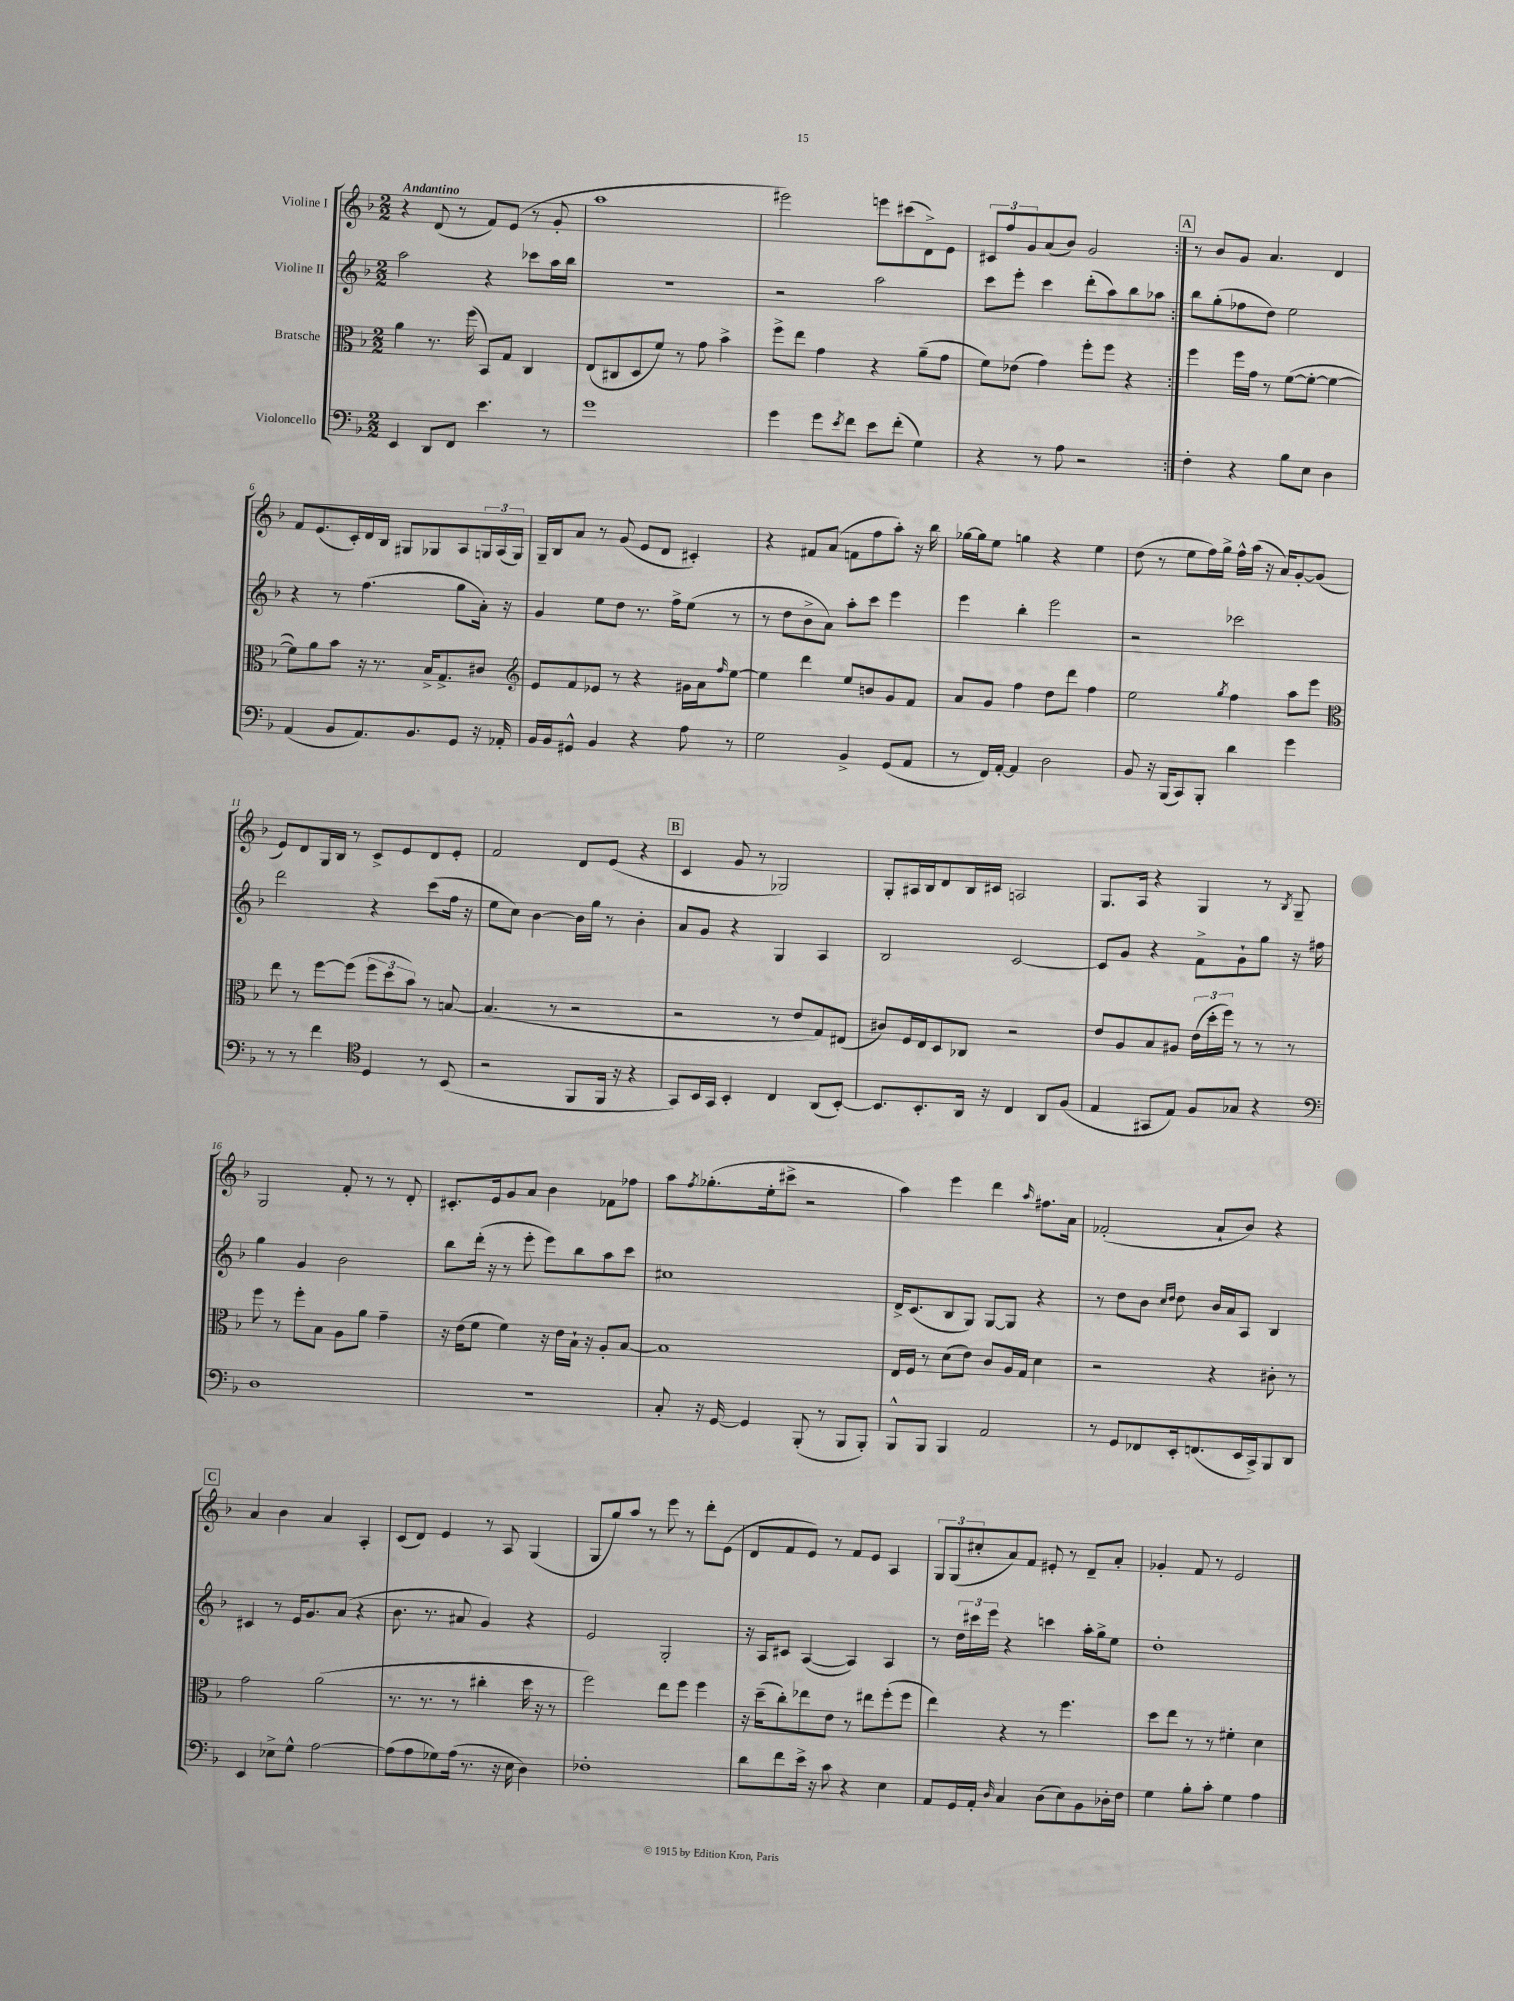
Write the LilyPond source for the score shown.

<<
\new StaffGroup <<
\new Staff = "s0" \with { instrumentName = "Violine I" } {
    \clef treble \key f \major \numericTimeSignature \time 2/2 \tempo "Andantino"
    \repeat volta 2 { r4 d'8( r8 f'8) e'8( r8 g'8-. |
    a''1 |
    eis'''2) e'''8 cis'''8( d'8->) e'8 |
    \tuplet 3/2 { cis'8 f''8 g'8 } a'8( bes'8) g'2 | }
    \mark \markup { \box "A" } r8 bes'8 g'8 a'4. d'4 |
    f'8 e'8.( c'16-.) d'16 bes16 gis8 ges8 a8 \tuplet 3/2 { g16 a16( g16) } |
    g16-- bes16 a'8 r8 g'8( e'8 d'8 cis'4-.) |
    r4 fis'8 a'8( f'8 f''8 a''8-.) r16 bes''16 |
    ges''16~ ges''16 e''8 g''4 r4 e''4 |
    d''8( r8 e''8 f''16) g''16-> f''16-^ a''16( r16 a'16) g'8~-. g'8( |
    e'8) d'8 g16 bes16 r8 c'8-> e'8 d'8 e'8-. |
    f'2 d'8 e'8( r4 |
    \mark \markup { \box "B" } c'4 g'8 r8 ges2) |
    g8-. ais16 bes16 d'8 bes16 cis'16 a2 |
    g8. a16 r4 g4 r8 \acciaccatura { bes8 } g8-- |
    g2 f'8-. r8 r8 d'8-. |
    cis'8.-. e'16 g'8 a'8 bes'4 fes'8 fes''8 |
    a''8 \acciaccatura { f''8 } ges''8.-.( e''16-. cis'''8-> r2 |
    a''4) e'''4 d'''4 \grace { a''16 } fis''8. a'16 |
    fes'2-.( a'8-! bes'8) r4 |
    \mark \markup { \box "C" } a'4 bes'4 a'4 a4-. |
    c'8( d'8) e'4 r8 a8 g4( |
    g8 g''8) a''8 r8 e'''8 r8 d'''8-. e'8( |
    d'8 f'8 e'8) r8 f'8 e'8 a4 |
    \tuplet 3/2 { g8 g8( cis''8-. } a'8) f'8 eis'8-. r8 d'8-- a'8-. |
    ges'4-. f'8 r8 e'2 \bar "|." |
}
\new Staff = "s1" \with { instrumentName = "Violine II" } {
    \clef treble \key f \major \numericTimeSignature \time 2/2
    \repeat volta 2 { a''2 r4 ces'''8 a''16 bes''16 |
    R1 |
    r2 a''2 |
    c'''8 e'''8-. c'''4 d'''8-.( a''8) bes''8 aes''8 | }
    \mark \markup { \box "A" } bes''8 g''8-.( fes''8 d''8) e''2 |
    r4 r8 f''4.( g''8 a'16-.) r16 |
    g'4 e''8 d''8 r8. f''16-> e''8( r8 |
    r8 d''8 bes'8-> a'8) a''8-. c'''8 e'''4 |
    e'''4 bes''4-. e'''2 |
    r2 ces'''2 |
    d'''2 r4 c'''8( f''16 r16 |
    e''8 c''8) bes'4~ bes'16 g''16 r8 bes'4-. |
    \mark \markup { \box "B" } a'8 g'8 r4 g4 a4 |
    bes2 c'2~ |
    c'8 g'8 r4 f'8-> g'8-! g''8 r16 fis''16 |
    g''4 g'4 bes'2 |
    bes''8 d'''16-.( r16 r8 e'''8-. e'''8) bes''8 a''8 c'''8 |
    cis''1 |
    d'16-> c'8.( bes8 g8) g8~ g8 r4 |
    r8 d''8 bes'8 \grace { c''16 d''16 } d''8 bes'16 a'16 a8 bes4 |
    \mark \markup { \box "C" } cis'4 r8 e'16 g'8. a'8( r4 |
    bes'8. r8. ais'8 g'4) r4 |
    e'2 g2-. |
    r16 a16 cis'8 a4~( a4) a4 |
    r8 \tuplet 3/2 { d''16 cis'''16 e'''16 } r4 c'''4 a''16-. g''16-> e''8 |
    d''1-. \bar "|." |
}
\new Staff = "s2" \with { instrumentName = "Bratsche" } {
    \clef alto \key f \major \numericTimeSignature \time 2/2
    \repeat volta 2 { a'4 r8. f''16( bes,8) g8 c4 |
    e8( cis8 d8 f'8) r8 g'8 bes'4-> |
    f''8-> e''8 g'4 r4 a'8--( g'8 |
    f'8) ees'8( g'4) f''8-. f''8 r4 | }
    \mark \markup { \box "A" } f''4 f''16 g'16 r8 f'8~( f'8~-. f'4~ |
    f'8) a'8 bes'8 r16 r8. bes16-> g8.-> cis'8 |
    \clef treble e'8 f'8 ees'8 r8 r4 gis'16 a'16 \grace { f''16 } e''8~ |
    e''4 d'''4 e''8 b'8 g'8 f'8 |
    a'8 g'8 f''4 d''8 d'''8 f''4 |
    e''2 \acciaccatura { g''8 } f''4 a''8 e'''8 |
    \clef alto e''8 r8 f''8~ f''8( \tuplet 3/2 { f''8 d''8 bes'8) } r8 b8~ |
    b4.( r8 r2 |
    \mark \markup { \box "B" } r2 r8 e'8 g8) eis8( |
    cis'8) f16 e16 d8 ces8 r2 |
    e'8 a8 bes8 ais8 \tuplet 3/2 { e'16( d''16-. f''16) } r8 r8 r8 |
    f''8 r8 f''8-. bes8 a8 a'8 g'4-- |
    r16 e'16( f'8 f'4) r16 e'16 bes16-! r16 a8-. bes8~ |
    bes1 |
    e16 f16 r8 d'8( e'8) c'8 a16 g16 d'4 |
    r2 r4 cis'8-. r8 |
    \mark \markup { \box "C" } g'2 a'2( |
    r8. r8. r8 cis''4-. d''16 r16 r8 |
    f''2) e''8 f''8 f''4 |
    r16 d''16--( c''8-.) ees''8 e'8 r8 eis''8 f''8-.( f''8 |
    e''4) r4 r8 f''4. |
    d''8 e''8 r8 r8 fis'4-. d'4 \bar "|." |
}
\new Staff = "s3" \with { instrumentName = "Violoncello" } {
    \clef bass \key f \major \numericTimeSignature \time 2/2
    \repeat volta 2 { e,4 d,8 f,8 e'4. r8 |
    g'1 |
    g'4 g'8 \acciaccatura { e'8 } f'8 e'8 f'8-.( g4) |
    r4 r8 a8 r2 | }
    \mark \markup { \box "A" } f4-. r4 bes8 e8 d4 |
    a,4( bes,8 a,8.) bes,8. g,8 r16 aes,16-. |
    bes,16 bes,16 gis,8-^ bes,4 r4 a8 r8 |
    g2 bes,4-> g,8( a,8 |
    r8 f,16) a,16~-. a,4 d2 |
    bes,8 r16 bes,,16( c,8) bes,,8-. d'4 g'4 |
    r8 r8 f'4 \clef tenor d4 r8 bes,8( |
    r2 f,8 f,16 r16 r4 |
    \mark \markup { \box "B" } g,8) bes,16 g,16 bes,4-. c4 a,8( bes,8~-.) |
    bes,8. bes,8.-. a,16 r16 c4 a,8 f8( |
    e4 gis,8 e8) f8 ges8 r4 |
    \clef bass d1 |
    r1 |
    c8-. r16 g,16~ g,4 bes,,8-.( r8 bes,,8 bes,,8-.) |
    bes,,8-^ bes,,8 bes,,4 a,2 |
    r8 g,8 fes,8 e,16-. f,8.( e,16 c,16->) bes,,8 d,8 |
    \mark \markup { \box "C" } e,4 ees8-> g8-^ a2~ |
    a8( a8 ges8) a16( r8. r16 e16 d4) |
    fes1-. |
    d'8 f'8 e'16-> r16 c'8 r4 e4 |
    a,8 g,16 a,16-. \grace { d16 } c4 d8( e8) bes,8 des16-. f16 |
    g4 bes8-. c'8-. g4 a4 \bar "|." |
}
>>
>>
